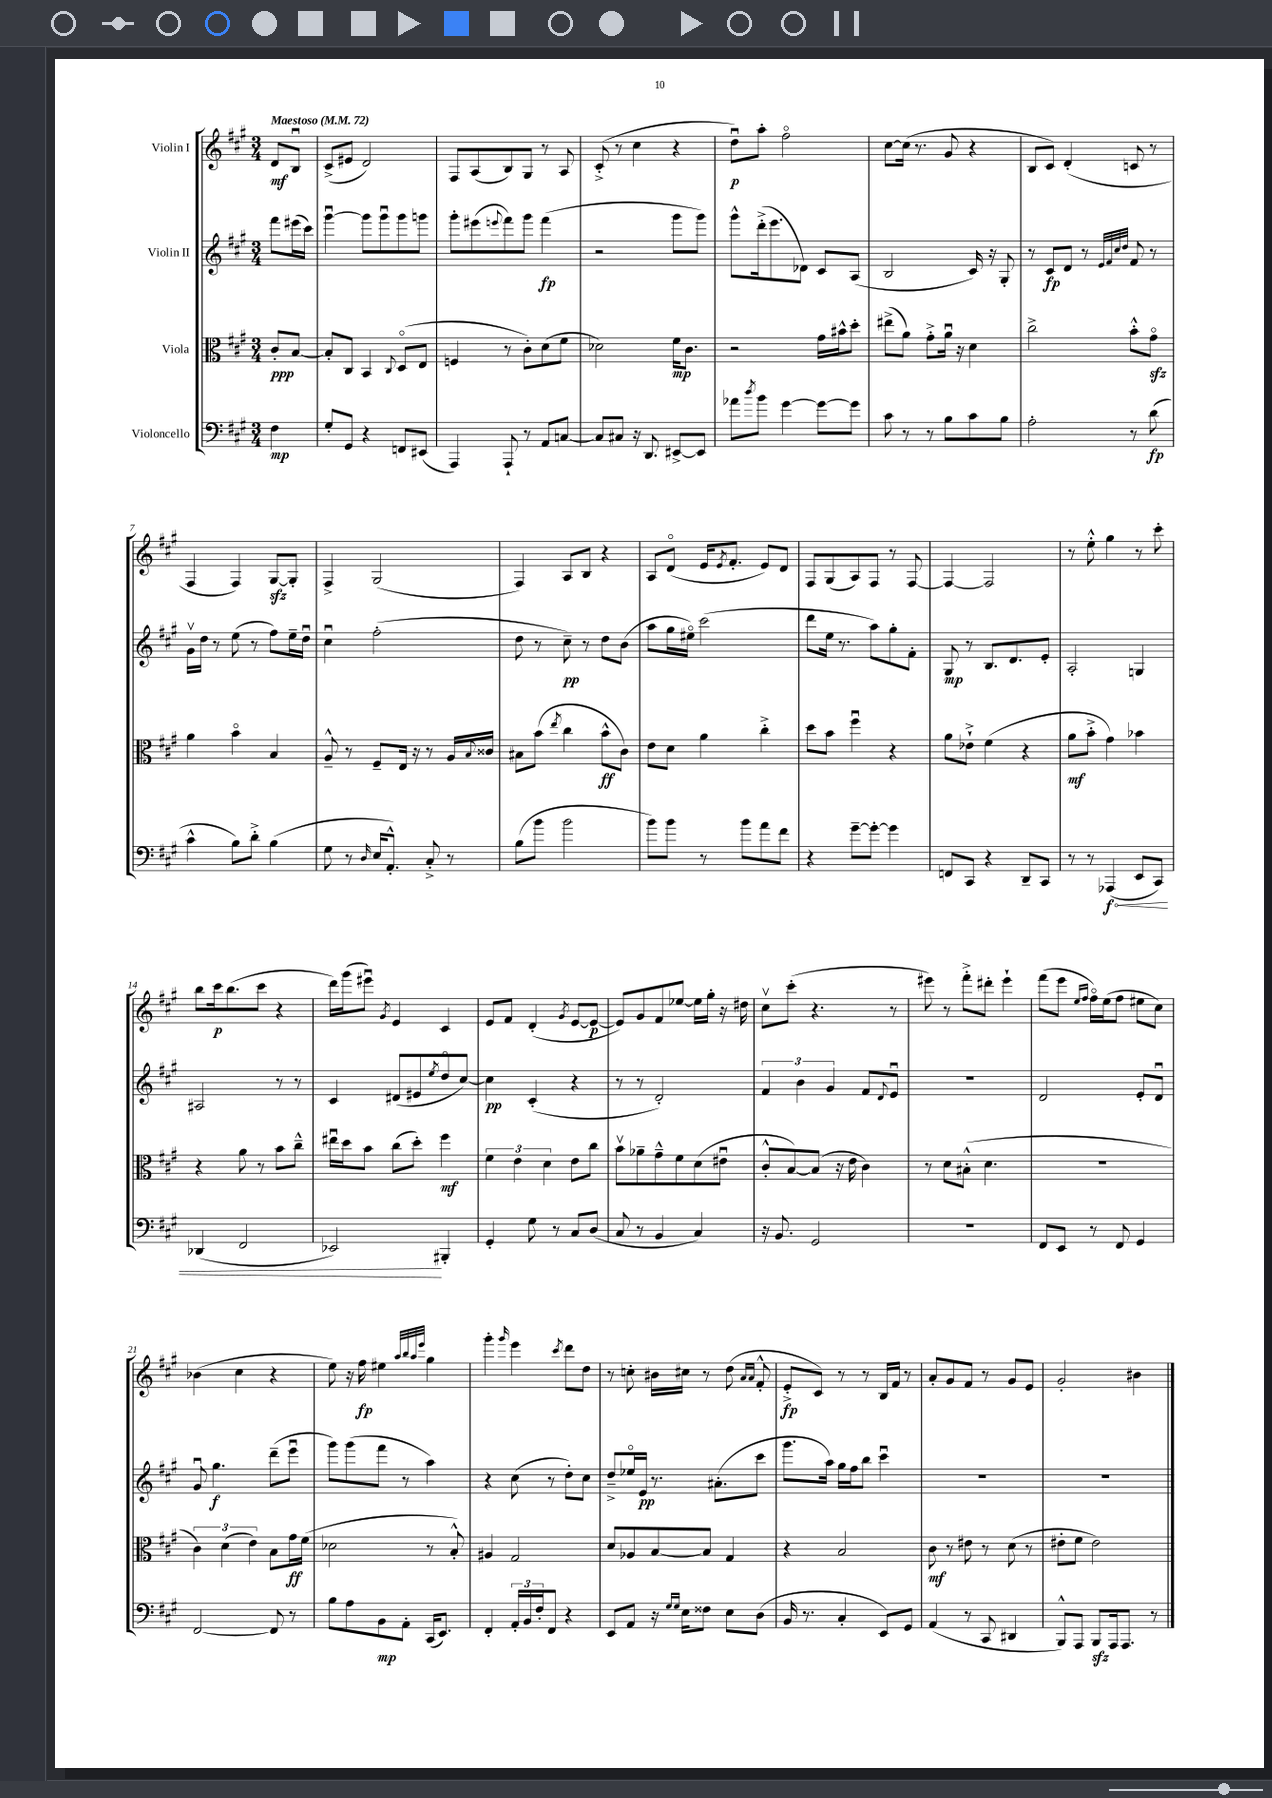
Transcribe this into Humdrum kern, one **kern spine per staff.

**kern	**kern	**kern	**kern
*staff4	*staff3	*staff2	*staff1
*clefF4	*clefC3	*clefG2	*clefG2
*k[f#c#g#]	*k[f#c#g#]	*k[f#c#g#]	*k[f#c#g#]
*M3/4	*M3/4	*M3/4	*M3/4
*MM72	*MM72	*MM72	*MM72
4F#	8c#'	8fff#	8d
.	[8B	(16eee#	8Bu
.	.	16ccc#)	.
=	=	=	=
8G#'	8B']	[4ggg#u	(8c#^
8GG#	8C#	.	8e#
4r	4BB	8ggg#]	2d)
.	.	8ggg#u	.
.	8qqC#	.	.
8FF	(8Do	8ggg#	.
(8EE#	8E	8ggg	.
=	=	=	=
4AAA)	4F	8ggg#'	8F#
.	.	(8eee#	(8A
.	.	8qqeee	.
8AAA`	8r	8fff#)	8B)
8r	8c#')	8ggg#	8G#
8AA	(8d	(4fff#	8r
[8C	8f#	.	8A
=	=	=	=
8C]	2d-)	2r	(8c#'^
8C#	.	.	8r
16r	.	.	4cc#
8.DD	.	.	.
[8EE#^	16f#	8ggg#	4r
.	8.c#	.	.
8EE#]	.	8ggg#)	.
=	=	=	=
8a-	2r	8ggg#^^	8ddu)
8qdd	.	.	.
8b	.	(16ddd'^	8aa'
.	.	8.eee	.
[4g#	.	.	2ff#o
.	.	8d-)	.
8g#_	16g#	8c#	.
.	16b#^^	.	.
8g#]	8dd'	(8A	.
=	=	=	=
8c#	(8ee#^	2B	[8cc#
8r	8a)	.	(16cc#]
.	.	.	8.r
8r	8g#'^	.	.
8B	16au	.	8g#
.	16r	.	.
8c#	4d	16c#)	4r
.	.	16r	.
8B	.	8G#'	.
=	=	=	=
2A'	2cc#^	8r	8B
.	.	8c#	8c#)
.	.	8d	(4d'
.	.	8r	.
.	.	32qqe	.
.	.	32qqf#	.
.	.	32qqcc#	.
.	.	32qqdd	.
8r	8b'^^	8f#	8c
(8d	8g#o	8r	8r
=	=	=	=
4c#^^	4a	16g#v	4F#
.	.	16dd	.
.	.	8r	.
8B)	4bo	(8ee	4F#)
8d'^	.	8r	.
(4B	4B	8ff#)	[8G#
.	.	16ee~	8G#']
.	.	16ddu	.
=	=	=	=
8G#	8A~^^	4cc#u	4F#^
8r	8r	.	.
16qqD	.	.	.
16E	8F#~	(2ff#'	(2G#
8.AA'^^)	.	.	.
.	16E	.	.
.	16r	.	.
8C#'^	8r	.	.
8r	16A	.	.
.	8qqB	.	.
.	16c##	.	.
=	=	=	=
(8B	8B#	8dd	4F#)
8b	(8b	8r	.
.	8qee	.	.
2b	4cc#	8cc#~)	8A
.	.	8r	8B
.	8b^^	8dd	4r
.	8c#)	(8b	.
=	=	=	=
8b)	8e	8aa	8A
8b	8d	16gg#	(8do
.	.	16ee#o)	.
8r	4a	(2ccc#	16e
.	.	.	8qe
.	.	.	8.f#'
8b	.	.	.
8a	4cc#'^	.	8e)
8f#	.	.	8d
=	=	=	=
4r	8dd	8ddd	8F#
.	8b	16ee	(8G#
.	.	8.r	.
[8g#~	4ff#u	.	8A)
8g#'_	.	8aa)	8F#
4g#]	4r	8gg#'	8r
.	.	8f#'	[8F#
=	=	=	=
8FF	8a	8G#	4F#_
8CC#	8e-`^	8r	.
4r	(4f#	8.B	2F#]
.	.	8.d	.
8DD~	4r	.	.
8CC#	.	8e'	.
=	=	=	=
8r	8a	2A'	8r
8r	8b'^	.	8ee'^^
(4AAA-	4g#)	.	4gg#
8EE	4b-	4G	8r
8CC#)	.	.	8ccc#'
=	=	=	=
(4DD-	4r	2A#	8bb
.	.	.	16ccc#
.	.	.	(8.bb
2FF#	8a	.	.
.	8r	.	8ccc#
.	8b	8r	4r
.	8cc#~^^	8r	.
=	=	=	=
2EE-)	16ee#u	4c#	16ddd)
.	16dd	.	(16ggg#
.	8b	.	8eee#u)
.	.	.	8qg#
.	(8cc#	(8d#	4e
.	8dd')	8e#	.
.	.	8qee	.
4BBB#'	4ff#	8ddo	4c#
.	.	[8cc#)	.
=	=	=	=
4GG#'	6f#	4cc#]	8e
.	.	.	8f#
.	6e	.	.
8G#	.	(4c#'	(4d'
.	6d	.	.
8r	.	.	.
.	.	.	8qg#
8C#	8e	4r	[8e
(8D	8cc#	.	8e_
=	=	=	=
8C#	8bv	8r	8e])
8r	8a-~	8r	8g#
4BB	8g#~^^	2d')	8f#
.	8f#	.	[8ee-
4C#)	(8d	.	16ee-]
.	.	.	16gg#'
.	8e#u	.	16r
.	.	.	16dd#
=	=	=	=
16r	8c#'^^	6f#	8cc#v
8.BB	.	.	.
.	[8B)	.	(8ccc#'
.	.	6b	.
2GG#	(8B]	.	4.r
.	.	6g#	.
.	16r	.	.
.	16e	.	.
.	4c#)	8f#	.
.	.	8qqd	.
.	.	8eu	8r
=	=	=	=
2.r	8r	2.r	8eee#)
.	8d	.	8r
.	(8B#'^^	.	8fff#'^
.	4.d	.	8ddd#'
.	.	.	4eee#`
=	=	=	=
8FF#	2.r	2d	(8fff#
8EE	.	.	8eee
.	.	.	16qqee
.	.	.	16qqff#
8r	.	.	16ff#o)
.	.	.	(16ee
8FF#	.	.	8ff#
4GG#	.	8e'	8ee#
.	.	8du	8cc#)
=	=	=	=
[2FF#	6c#)	8g#u	(4b-
.	.	4.gg#	.
.	(6d	.	.
.	.	.	4cc#
.	6e)	.	.
8FF#]	8B	(8ddd~	4r
8r	16g#	8eeeu	.
.	(16f#	.	.
=	=	=	=
8B	2d-	8ggg#)	8ee)
8A	.	(8ggg#	16r
.	.	.	16ff#
8BB	.	8fff#	4ee#
8AA'	.	8r	.
.	.	.	32qqaa
.	.	.	32qqbb
.	.	.	32qqaa
.	.	.	32qqeee
(16CC#	8r	4aa)	4gg#
8.EE)	.	.	.
.	8B'^^)	.	.
=	=	=	=
4FF#'	4A#	4r	4ggg#'
.	.	.	16qqggg#
24AA'	2G#	(8cc#	4eee
24BB	.	.	.
24F#'	.	.	.
8FF#	.	8r	.
.	.	.	8qccc#
4r	.	8dd')	8ddd
.	.	8cc#	8dd
=	=	=	=
8EE	8d	8dd~^	8r
8AA	8A-	16ee-o	8cc'
.	.	16e	.
16r	[8B	8.r	16b#
16qqG#	.	.	.
16qqG#	.	.	.
16E	.	.	16cc#
8F##	8B]	.	8r
.	.	(8.a#'	.
8E	4G#	.	(8dd
.	.	.	16qqa
.	.	.	16qqa
(8D	.	8ccc#	8f#'^^
=	=	=	=
16BB	4r	8.ggg#	8e'^
8.r	.	.	.
.	.	.	8c#)
.	.	16aa)	.
4C#'	2B	16gg#	8r
.	.	16ff#	.
.	.	8bb	8r
8EE)	.	4ccc#u	16B
.	.	.	16f#
8GG#	.	.	8r
=	=	=	=
(4AA	8c#	2.r	8a'
.	8r	.	8g#
8r	8e#	.	8f#
8CC#	8r	.	8r
4DD#	(8d	.	8g#
.	8r	.	8e
=	=	=	=
8BBB^^)	8e#'	2.r	2g#'
8AAA	8f#	.	.
8BBB	2e#)	.	.
16AAA	.	.	.
8.AAA	.	.	.
.	.	.	4b#
8r	.	.	.
==	==	==	==
*-	*-	*-	*-
